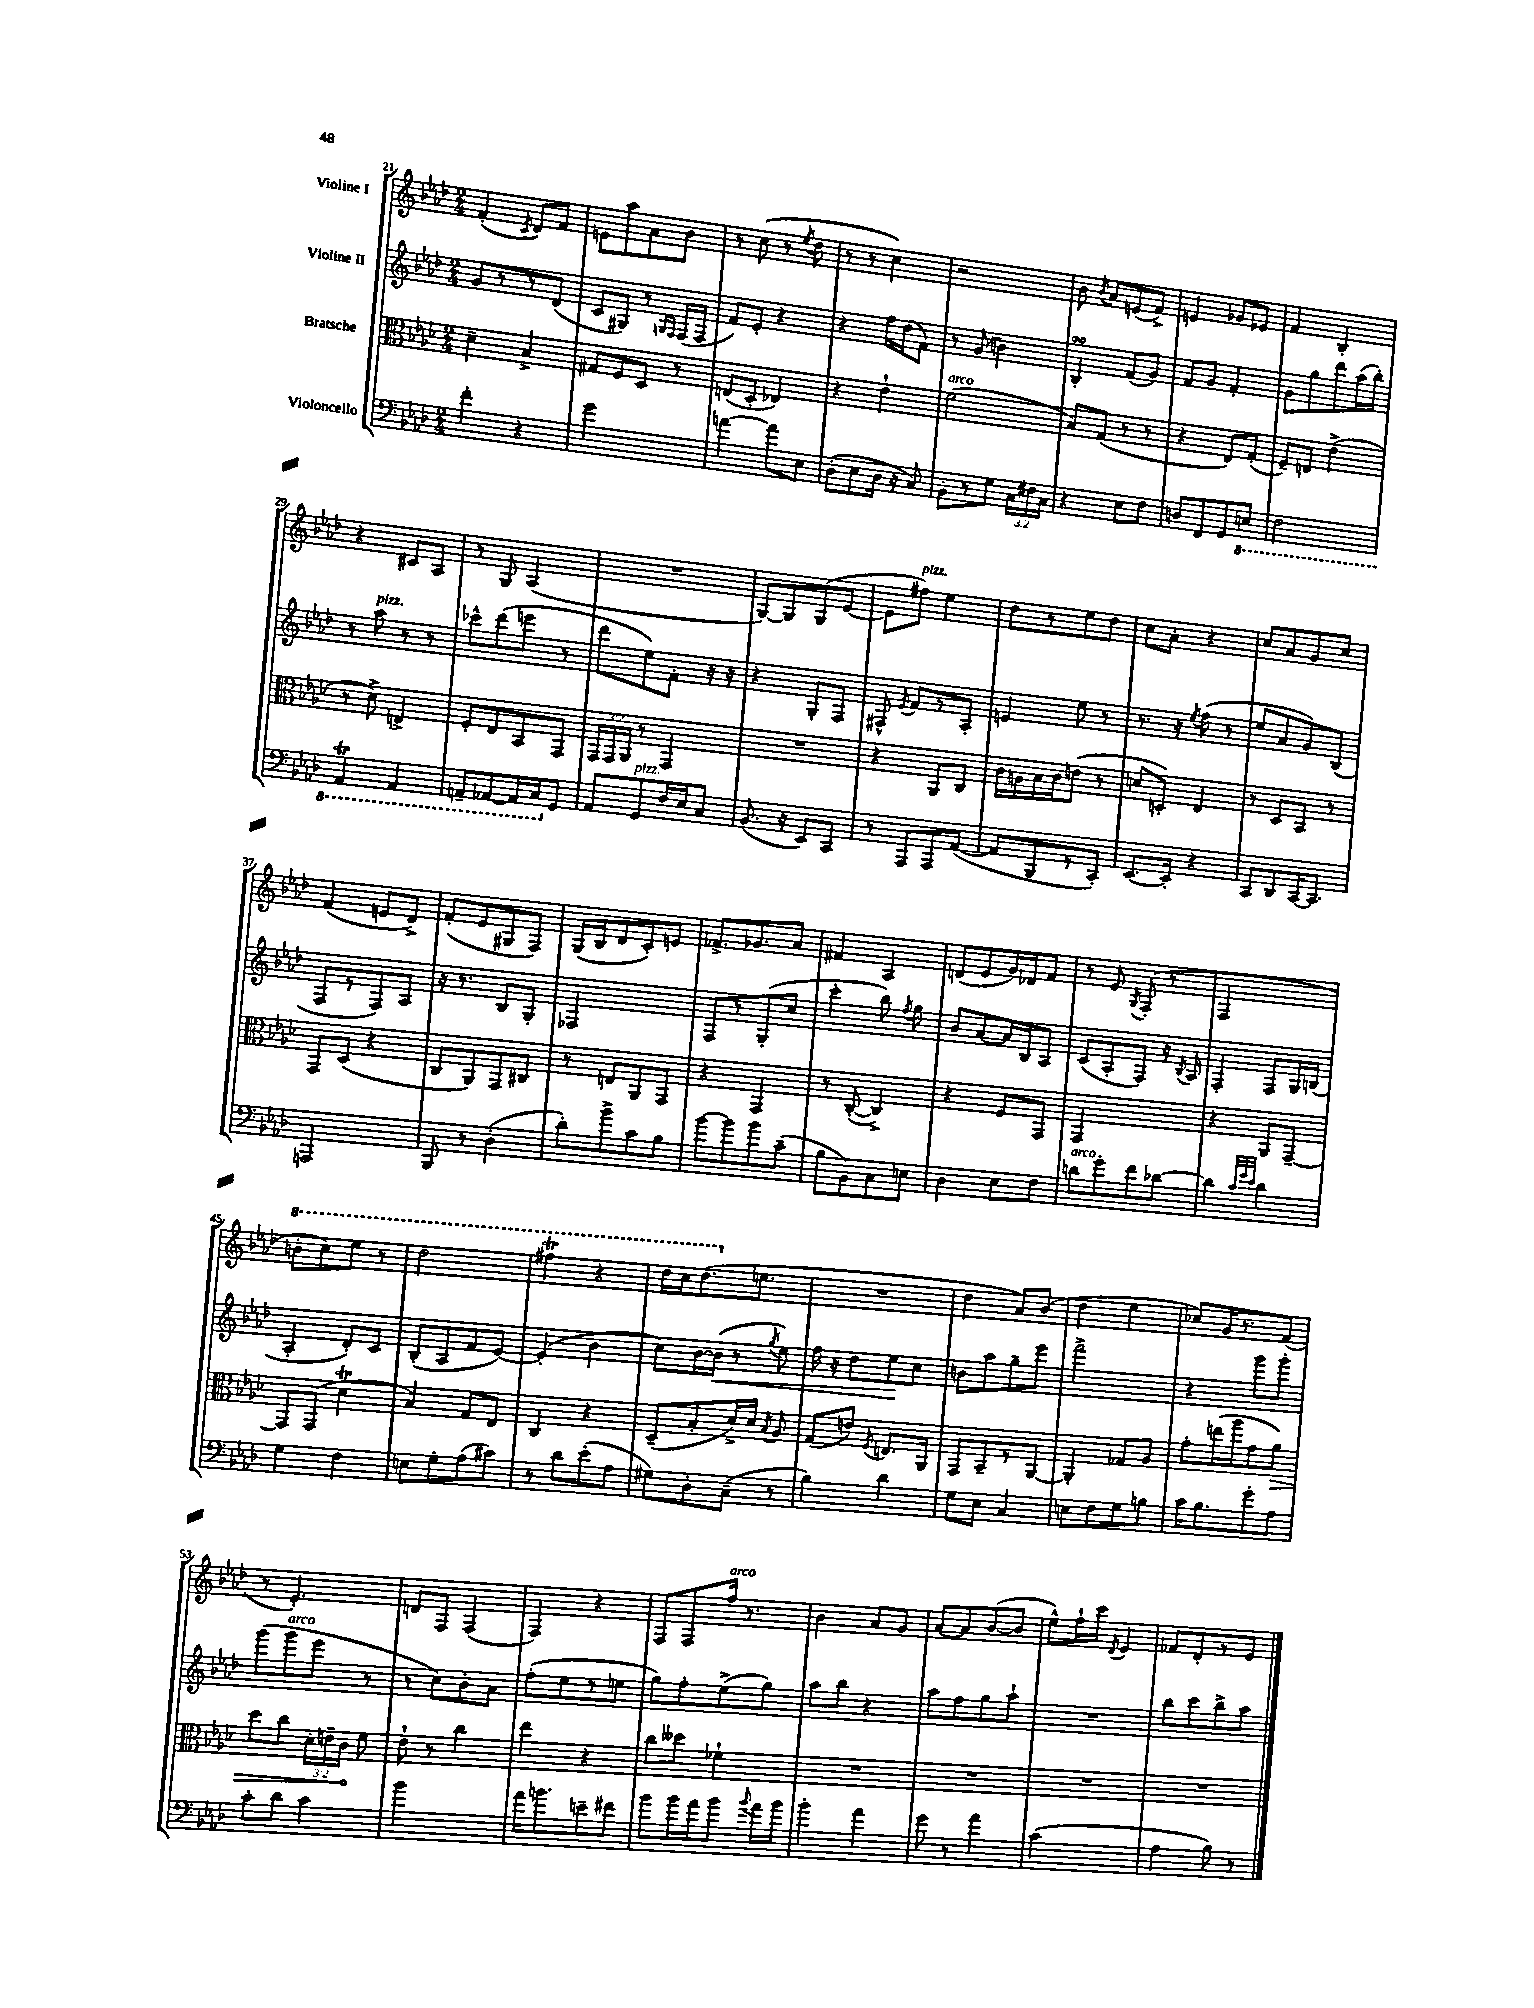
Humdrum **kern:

**kern	**kern	**kern	**kern
*staff4	*staff3	*staff2	*staff1
*clefF4	*clefC3	*clefG2	*clefG2
*k[b-e-a-d-]	*k[b-e-a-d-]	*k[b-e-a-d-]	*k[b-e-a-d-]
*M2/4	*M2/4	*M2/4	*M2/4
4f'\	4d-~\	8g/L	(4f'/
.	.	8r	.
.	.	.	8qc/
4r	4B-^/	8r	8d-/L)
.	.	(8d-/J	8f/J
=	=	=	=
2g\	8G#/L	8c/L	8e\L
.	8F/	8G#/J)	8aa-\
.	8D-/J	8r	8a-\
.	.	16qqG/LL	.
.	.	16qqF/JJ	.
.	8r	(16F/LL	8b-\J
.	.	16F/JJ	.
=	=	=	=
[4a\	(8E/L	8f/L)	8r
.	8D-'/J	8e-'/J	(8cc\
8a\]L	4E-/)	4r	8r
.	.	.	8qee-/
8E-\J	.	.	8dd-\
=	=	=	=
(8D-'\L	4r	4r	8r
8E-\	.	.	8r
16D-\Jk	4e-`\	16ff\LL	4cc\)
16r	.	(16dd-\J	.
8C/)	.	8f\J)	.
=	=	=	=
8BB-'\L	(2f\	8r	2r
8r	.	(8g/	.
8G\J	.	4b\)	.
24C\LL	.	.	.
24F#\	.	.	.
24C\JJ	.	.	.
=	=	=	=
4r	8B-/L)	4B-'/	8b-\
.	.	.	8qb-/
.	(8G/J	.	8a-/L
8E-\L	8r	(8f/L	(8e/
8F\J	8r	8g/J)	8f^/J)
=	=	=	=
8D/L	4r	8f/L	4e/
8FF/	.	8g/J	.
8GG/	8E-/L)	4f'/	8g-/L
8EE/J	(8G'/J	.	8e-/J
=	=	=	=
2FF\	8F~/L)	8g\L	4f/
.	8E/J	8gg\	.
.	(4e-^\	8ddd-\	4B-'/
.	.	(16aa-\L	.
.	.	16bb-'\JJ)	.
=	=	=	=
4AAA-/	8r	8r	4r
.	8d-^\)	8aa-\	.
4AAA-/	4E^/	8r	8c#/L
.	.	8r	8A-/J
=	=	=	=
8AAA~/L	8F'/L	8ccc-^^\L	8r
[8AAA-/	8E-/	(8ddd-\	8G/
16AAA-/]L	8BB-/	8eee\J	(4A-/
16CC/J	.	.	.
8GG/J	8GG/J	8r	.
=	=	=	=
8AA-/L	24GG/LL	8ddd-\L	2r
.	24GG/	.	.
.	24AA-/JJ	.	.
8GG/	8r	8ee-\)	.
16F/L	4GG/	8f'\J	.
16E-/J	.	.	.
8C/J	.	16r	.
.	.	16r	.
=	=	=	=
(8.BB-/	2r	4r	[8G/L)
.	.	.	8G/]
16r	.	.	.
8EE-/L)	.	8G'/L	(8G/
8CC/J	.	8F/J	[8e-/J
=	=	=	=
8r	4r	8F#^^/	8e-\]L
.	.	8qe-/	.
8AAA-/L	.	8f/L	8ff#\J)
8AAA-/	8AA-/L	8r	4ee-\
([8AA-/J	8C/J	8A-'/J	.
=	=	=	=
8AA-/]L	16c\LL	4e/	8dd-\L
.	16A\	.	.
8BBB-/	16B-\	.	8r
.	16c\J	.	.
8r	(8e\J	8ee-\	8ee-\
8CC'/J)	8r	8r	8dd-\J
=	=	=	=
[8.EE-/L	8d/L	8.r	8cc\L
.	8D'/J)	.	8a-'\J
16EE-'/]Jk	.	16r	.
.	.	8qee-/	.
4r	4E-/	(8ff\	4r
.	.	8r	.
=	=	=	=
8CC/L	8r	8ee-/L	8cc/L
8DD-/	8D-/L	8a-/	8a-/
[16CC/K	8BB-/J	8g/)	8g/
8.CC/]J	.	.	.
.	8r	(8B-/J	8cc/J
=	=	=	=
2AAA/	8GG/L	8F/L	(4f/
.	(8D-/J	8r	.
.	4r	8F/)	8e/L
.	.	8A-/J	8d-^/J)
=	=	=	=
8BBB-/	8C/L	16r	(8f'/L
.	.	8.r	.
8r	8AA-/)	.	8e-/
(4D-'\	8GG/	8B-/L	8G#/
.	8C#/J	8G'/J	8F/J)
=	=	=	=
8d-'\L)	8r	2F-/	(16G/LL
.	.	.	16B-/J
8b-^\	8E/L	.	8d-/
8c\	8AA-/	.	8c'/)
8B-\J	8GG/J	.	8e/J
=	=	=	=
[8b-\L	4r	8F/L	8.f-^/L
8b-\]	.	8r	.
.	.	.	8.g-/
8b-\	4GG/	(8G'/	.
(8c~\J	.	8cc/J	8a-/J
=	=	=	=
8B-\L	8r	4ccc'\	4f#/
8BB-\)	([8C'/	.	.
8C\	4C^/])	8bb-\)	4A-/
.	.	8qff/	.
8E\J	.	8gg\	.
=	=	=	=
4D-\	4r	8b-/L	(8d/L
.	.	[8a-/	8e-/
8E-\L	8F/L	16a-/]L	16g/L)
.	.	16B-/J	16d-/J
8F\J	8GG/J	8A-/J	8f/J
=	=	=	=
8d\L	2GG/	(8c/L	8r
8g'\	.	8A-'/	8e-/
.	.	.	8qG/
8f\	.	8F/J)	(8F'/
[8d-\J	.	16r	8r
.	.	8qB-/	.
.	.	16A-/	.
=	=	=	=
4d-\]	4r	4F'/	2F/
32qqc/LLL	.	.	.
32qqg/	.	.	.
32qqe-/JJJ	.	.	.
4d-\	8AA-/L	8F/L	.
.	[8GG~/J	16G/L	.
.	.	(16B/JJ	.
=	=	=	=
4G\	8GG/]L	4A-'/	8bb'\L
.	(8GG/J	.	8ccc\)
4F\	4d-\	8d-'/L)	8eee-\J
.	.	8c/J	8r
=	=	=	=
8E\L	4B-/)	(8B-'/L	2ddd-\
8G'\	.	8A-/	.
(8A-\	8G/L	8f/	.
8c#\J)	8E-/J	[8e-/J)	.
=	=	=	=
8r	4C/	(4e-'/]	4fff#\
8d-\L	.	.	.
(8e-'\	4r	4b-\	4r
8A-\J	.	.	.
=	=	=	=
8G#\L)	(8D-~/L	8cc\L)	16ddd-\LL
.	.	.	16ccc\J
8D-'\	8B-'/	[16b-\L	(8.ddd-\
.	.	(16b-\]JJ	.
(8C~\J	16d-^/L)	8r	.
.	16d-/JJ	.	8.ee\J
.	8qB-/	8qgg/	.
8r	8A-/	8ee-\)	.
=	=	=	=
4B-\)	(8G/L	16ff\	2r
.	.	16r	.
.	8e/J)	8dd-\L	.
.	8qF/	.	.
4d-\	8.E/L	8ee-\	.
.	.	8cc\J	.
.	16AA-/Jk	.	.
=	=	=	=
8G\L	8GG/L	8b\L	4dd-\
8E-\J	8BB-~/	8aa-\	.
4C/	8r	8gg~\	8a-/L)
.	[8AA-/J	8eee-\J	(8b-/J
=	=	=	=
8E\L	4AA-'/]	2fff^\	4dd-\
8F\	.	.	.
8G\	8G-/L	.	4ee-\
8B\J	8A-/J	.	.
=	=	=	=
16c\LK	8g'\L	4r	8cc-/L)
8.B-\	.	.	.
.	(16ee\L	.	16g/K
.	16aa-\J	.	8.r
8g'\	8g\	8ggg\L	.
8A-\J	8a-\J)	8ggg'\J	(8f/J
=	=	=	=
8c'\L	8dd-\L	(8ggg\L	8r
8d-\J	8cc\J	8ggg\	4.e-'/)
4c\	24d-'\LL	8eee-\J	.
.	24e~\	.	.
.	24c\JJ	.	.
.	8f\	8r	.
=	=	=	=
2b-\	8e-`\	8r	8d/L
.	8r	8cc\L)	8F/J
.	4cc\	8b-'\	(4F/
.	.	8a-\J	.
=	=	=	=
16a-\LK	4ee-\	(8ff'\L	4F/)
8.b\	.	.	.
.	.	8ee-\	.
8e~\	4r	8r	4r
8f#\J	.	8ee\J	.
=	=	=	=
8b-\L	8cc\L	8gg\L)	8F/L
16b-\L	8dd--\J	8ff'\	8F/
16a-\J	.	.	.
8b-\J	4f-`\	(8ee-^\	16ff/Jk
.	.	.	8.r
8qqb-/	.	.	.
16a-\LL	.	8gg\J)	.
16b-\JJ	.	.	.
=	=	=	=
4b-'\	2r	8aa-\L	4b-\
.	.	8bb-\J	.
4a-\	.	4r	8a-/L
.	.	.	8g/J
=	=	=	=
8g\	2r	8aa-\L	[8a-/L
8r	.	8ff\	8a-/]
4a-\	.	8gg\	([8b-/
.	.	8aa-`\J	8b-/]J
=	=	=	=
(2c\	2r	2r	8ee-^^\L)
.	.	.	16ff`\L
.	.	.	16ccc\JJ
.	.	.	8qd-/
.	.	.	4e-/
=	=	=	=
4A-\	2r	8bb-\L	8f-/L
.	.	8ccc\	8d-'/
8B-\)	.	8bb-^\	8r
8r	.	8aa-\J	8e-/J
==	==	==	==
*-	*-	*-	*-
